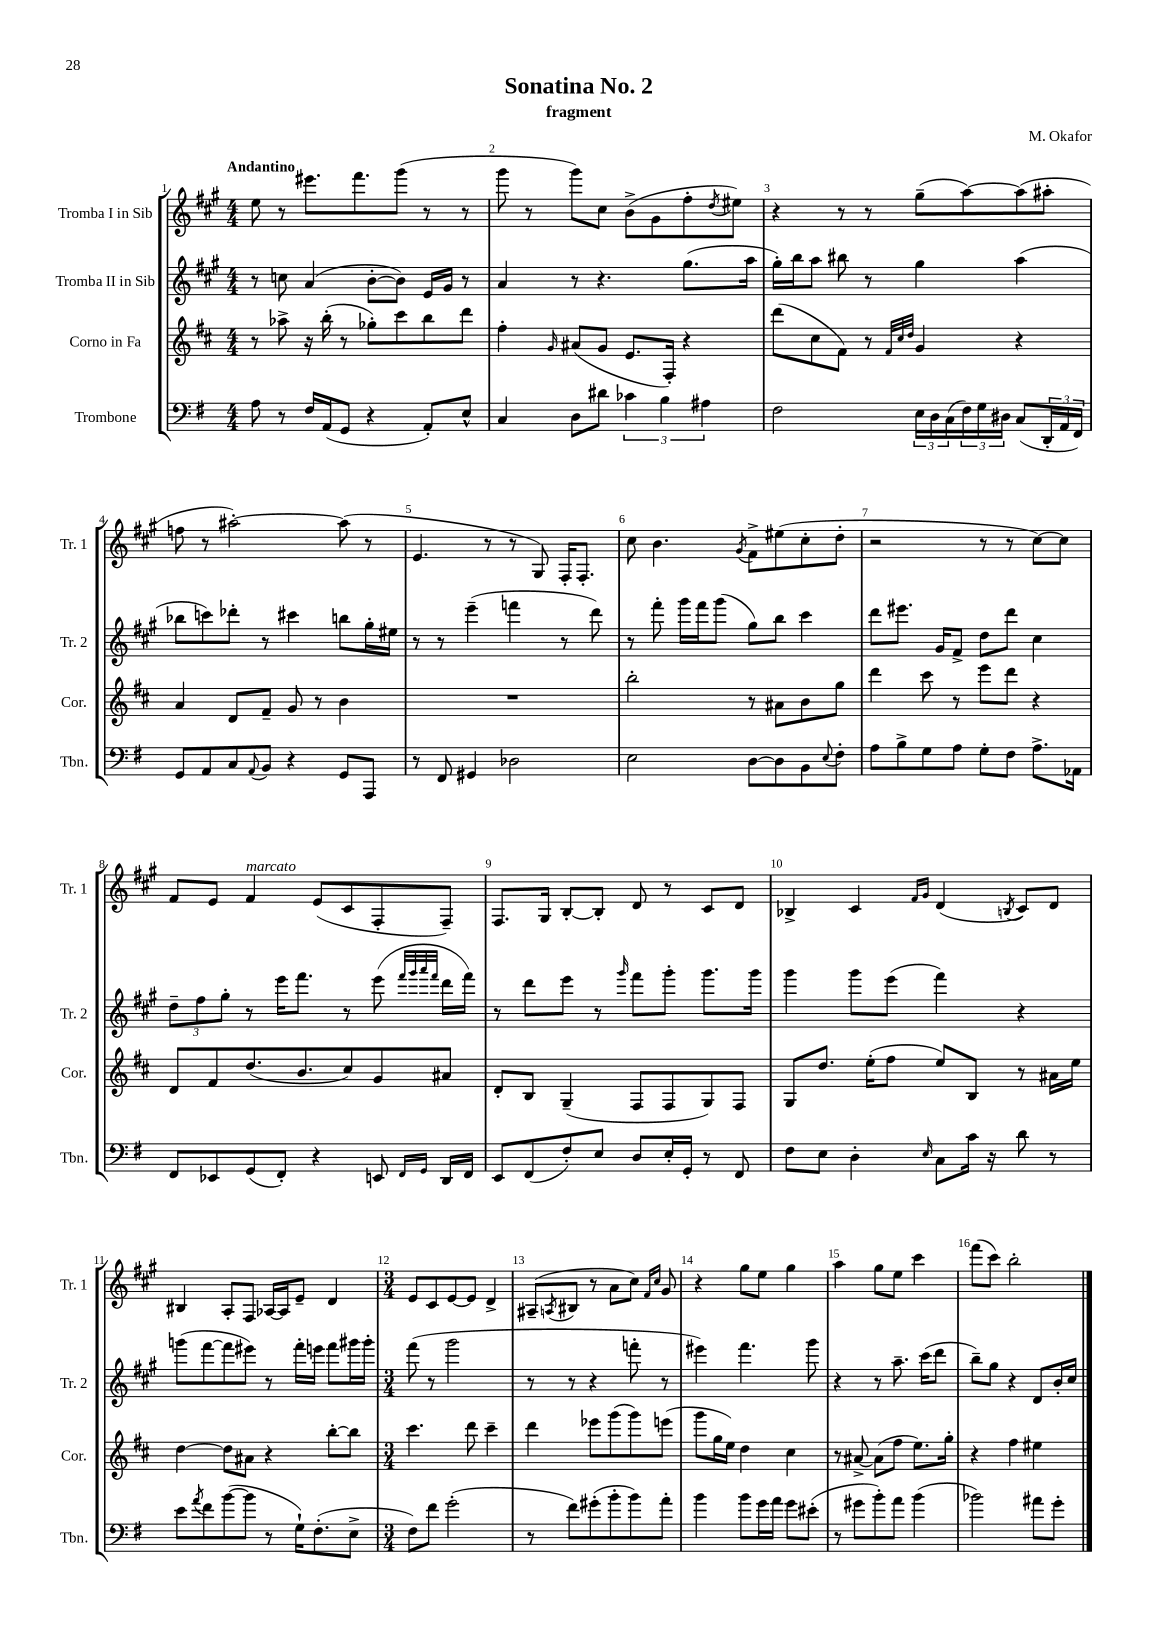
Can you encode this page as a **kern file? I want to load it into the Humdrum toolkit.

**kern	**kern	**kern	**kern
*part4	*part3	*part2	*part1
*staff4	*staff3	*staff2	*staff1
*I"Trombone	*I"Corno in Fa	*I"Tromba II in Sib	*I"Tromba I in Sib
*I'Tbn.	*I'Cor.	*I'Tr. 2	*I'Tr. 1
*clefF4	*clefG2	*clefG2	*clefG2
*k[f#]	*k[f#c#]	*k[f#c#g#]	*k[f#c#g#]
*M4/4	*M4/4	*M4/4	*M4/4
=1	=1	=1	=1
!	!	!	!LO:TX:a:B:t=Andantino
8A\	8r	8r	8ee\
8r	8aa-X^\	8ccn\	8r
16F#/LL	16r	(4a/	8.eee#X\L
(16AA/J	(16bb'\	.	.
8GG/J	8r	.	.
.	.	.	8.fff#\
4r	8gg-X'\L)	[8b'\L	.
.	8ccc#\	8b\J])	(8ggg#\J
8AA'/L)	8bb\	16e/LL	8r
.	.	16g#/JJ	.
8E^^/J	8ddd\J	8r	8r
=2	=2	=2	=2
4C/	4ff#'\	4a/	8ggg#\
.	.	.	8r
.	16qqg/	.	.
8D\L	(8a#X/L	8r	8ggg#\L)
8d#X\J	8g/J	4.r	8cc#\J
6c-X\	8.e/L	.	(8b^\L
.	.	.	8g#\
6B\	.	.	.
.	16F#'/Jk)	.	.
.	4r	(8.gg#\L	8ff#'\
6A#X\	.	.	.
.	.	.	8qdd/
.	.	.	8ee#X\J)
.	.	16aa\Jk	.
=3	=3	=3	=3
2F#\	(8ddd\L	16gg#'\LL)	4r
.	.	16bb\J	.
.	8cc#\	8aa\J	.
.	8f#\J)	8bb#X\	8r
.	8r	8r	8r
.	32qqf#/LLL	.	.
.	32qqcc#/	.	.
.	32qqdd/JJJ	.	.
24E\LL	4g/	4gg#\	(8gg#~\L
24D\	.	.	.
(24C\	.	.	.
24F#\)	.	.	[8aa\)
24G\	.	.	.
24D#X\JJ	.	.	.
(8C/L	4r	(4aa\	(8aa\]
24DD'/L	.	.	8aa#X'\J
24AA/	.	.	.
24FF#/JJ)	.	.	.
!!LO:LB:g=z
=4	=4	=4	=4
8GG/L	4a/	8bb-X\L	8ffn\
8AA/	.	8cccn\)	8r
8C/	8d/L	8ddd-X'\J	[2aa#X'\)
8qqAA/	.	.	.
8BB/J	8f#~/J	8r	.
4r	8g/	4ccc#X\	.
.	8r	.	.
8GG/L	4b\	8bbn\L	(8aa#\]
8AAA/J	.	16gg#'\L	8r
.	.	16ee#X\JJ	.
=5	=5	=5	=5
8r	1r	8r	4.e/
8FF#/	.	8r	.
4GG#X/	.	(4eee~\	.
.	.	.	8r
2D-X\	.	4fffn\	8r
.	.	.	8G#/)
.	.	8r	16F#'/KL
.	.	.	8.F#'/J
.	.	8ddd\)	.
=6	=6	=6	=6
2E\	2bb'\	8r	8cc#\
.	.	8fff#'\	4.b\
.	.	16ggg#\LL	.
.	.	16fff#\J	.
.	.	(8ggg#\J	.
.	.	.	8qg#/
[8D\L	8r	8gg#\L)	8f#^\L
8D\]	8a#X\L	8bb\J	(8ee#X\
8BB\	8b\	4ccc#\	8cc#'\
8qqE/	.	.	.
8F#'\J	8gg\J	.	8dd'\J
=7	=7	=7	=7
8A\L	4ddd\	8ddd\L	2r
8B^\	.	8.eee#X\J	.
8G\	8ccc#\	.	.
.	.	16g#/KL	.
8A\J	8r	8f#^/J	.
8G'\L	8eee\L	8dd\L	8r
8F#\J	8ddd\J	8ddd\J	8r
8.A^\L	4r	4cc#\	[8cc#\L)
.	.	.	8cc#\J]
16AA-X\Jk	.	.	.
!!LO:LB:g=z
=8	=8	=8	=8
8FF#/L	8d/L	12dd~\L	8f#/L
.	.	12ff#\	.
8EE-X/	8f#/	.	8e/J
.	.	12gg#'\J	.
!	!	!	!LO:TX:a:i:t=marcato
(8GG/	(8.dd/	8r	4f#/
8FF#'/J)	.	16eee\KL	.
.	8.b/	8.fff#\J	.
4r	.	.	(8e/L
.	8cc#/)	8r	8c#/
8EEn/	8g/	(8eee\	8F#'/
.	.	32qqfff#/LLL	.
.	.	32qqggg#/	.
16qqFF#/LL	.	32qqaaa/	.
16qqGG/JJ	.	32qqfff#/JJJ	.
16DD/LL	8a#X/J	16ddd\LL	8F#~/J)
16FF#/JJ	.	16fff#\JJ)	.
=9	=9	=9	=9
8EE/L	8d'/L	8r	8.F#/L
(8FF#/	8B/J	8ddd\L	.
.	.	.	16G#/Jk
8F#'/)	(4G~/	8eee\J	[8B'/L
8E/J	.	8r	8B'/J]
.	.	16qqggg#/	.
8D/L	8F#/L	8fff#\L	8d/
16E'/L	8F#/	8ggg#'\J	8r
16GG'/JJ	.	.	.
8r	8G/)	8.ggg#\L	8c#/L
8FF#/	8F#/J	.	8d/J
.	.	16ggg#\Jk	.
=10	=10	=10	=10
8F#\L	8G/L	4ggg#\	4B-X^/
8E\J	8.dd/J	.	.
4D'\	.	8ggg#\L	4c#/
.	(16ee'\KL	.	.
.	8ff#\J	(8eee\J	.
.	.	.	16qqf#/LL
16qqE/	.	.	16qqg#/JJ
8C\L	8ee/L)	4fff#\)	(4d/
16c\Jk	8B/J	.	.
16r	.	.	.
.	.	.	8qBn/
8d\	8r	4r	8c#/L)
8r	16a#X\LL	.	8d/J
.	16ee\JJ	.	.
!!LO:LB:g=z
=11	=11	=11	=11
8e\L	[4dd\	(8gggn\L	4B#X/
8qa/	.	.	.
8f#\	.	[8fff#\	.
([8b\	8dd\L]	8fff#\]	8A'/L
8b\J]	8a#X\J	8eee#X\J)	8F#/J
8r	4r	8r	[16A-X/LL
.	.	.	16A-/J]
16G`\KL)	.	16fff#'\LL	8e~/J
(8.F#'\	.	16eeen\JJ	.
.	[8bb'\L	8fff#\L	4d/
8E^\J	8bb\J]	16ggg#X\L	.
.	.	16ggg#'\JJ	.
=12	=12	=12	=12
*M3/4	*M3/4	*M3/4	*M3/4
8F#\L)	4.ccc#\	(8fff#\	8e/L
8f#\J	.	8r	8c#/
(2g'\	.	2ggg#\	[8e/
.	8ddd\	.	8e/J]
.	4ccc#~\	.	4d^/
=13	=13	=13	=13
8r	4ddd\	8r	(8A#X~/L
.	.	.	8qAn/
8f#\L)	.	8r	8B#X/J
(8g#X'\	8eee-X\L	4r	8r
8b'\	(8ggg\	.	8a\L
8b\)	8ggg\)	8fffn'\	8cc#\J)
.	.	.	16qqf#/LL
.	.	.	16qqcc#/JJ
8a'\J	(8eeen\J	8r	8g#/
=14	=14	=14	=14
4b\	8ggg\L	4eee#X\)	4r
.	16gg\L	.	.
.	16ee\JJ)	.	.
8b\L	4dd\	4.fff#\	8gg#\L
16g\L	.	.	8ee\J
16a\JJ	.	.	.
8g\L	4cc#\	.	4gg#\
(8e#X'\J	.	8ggg#\	.
=15	=15	=15	=15
8r	8r	4r	4aa\
8g#X\L	[8a#X^/	.	.
8b'\)	(8a#\L]	8r	8gg#\L
8a\J	8ff#\J	8.aa~\	8ee\J
(4b\	8.ee\L)	.	4ccc#\
.	.	(16ccc#\KL	.
.	.	8ddd\J	.
.	16gg'\Jk	.	.
=16	=16	=16	=16
2b-X\)	4r	8bb~\L)	(8fff#\L
.	.	8gg#\J	8ccc#\J)
.	4ff#\	4r	2bb'\
8a#X\L	4ee#X\	8d/L	.
8g'\J	.	16b'/L	.
.	.	16cc#/JJ	.
==	==	==	==
*-	*-	*-	*-
